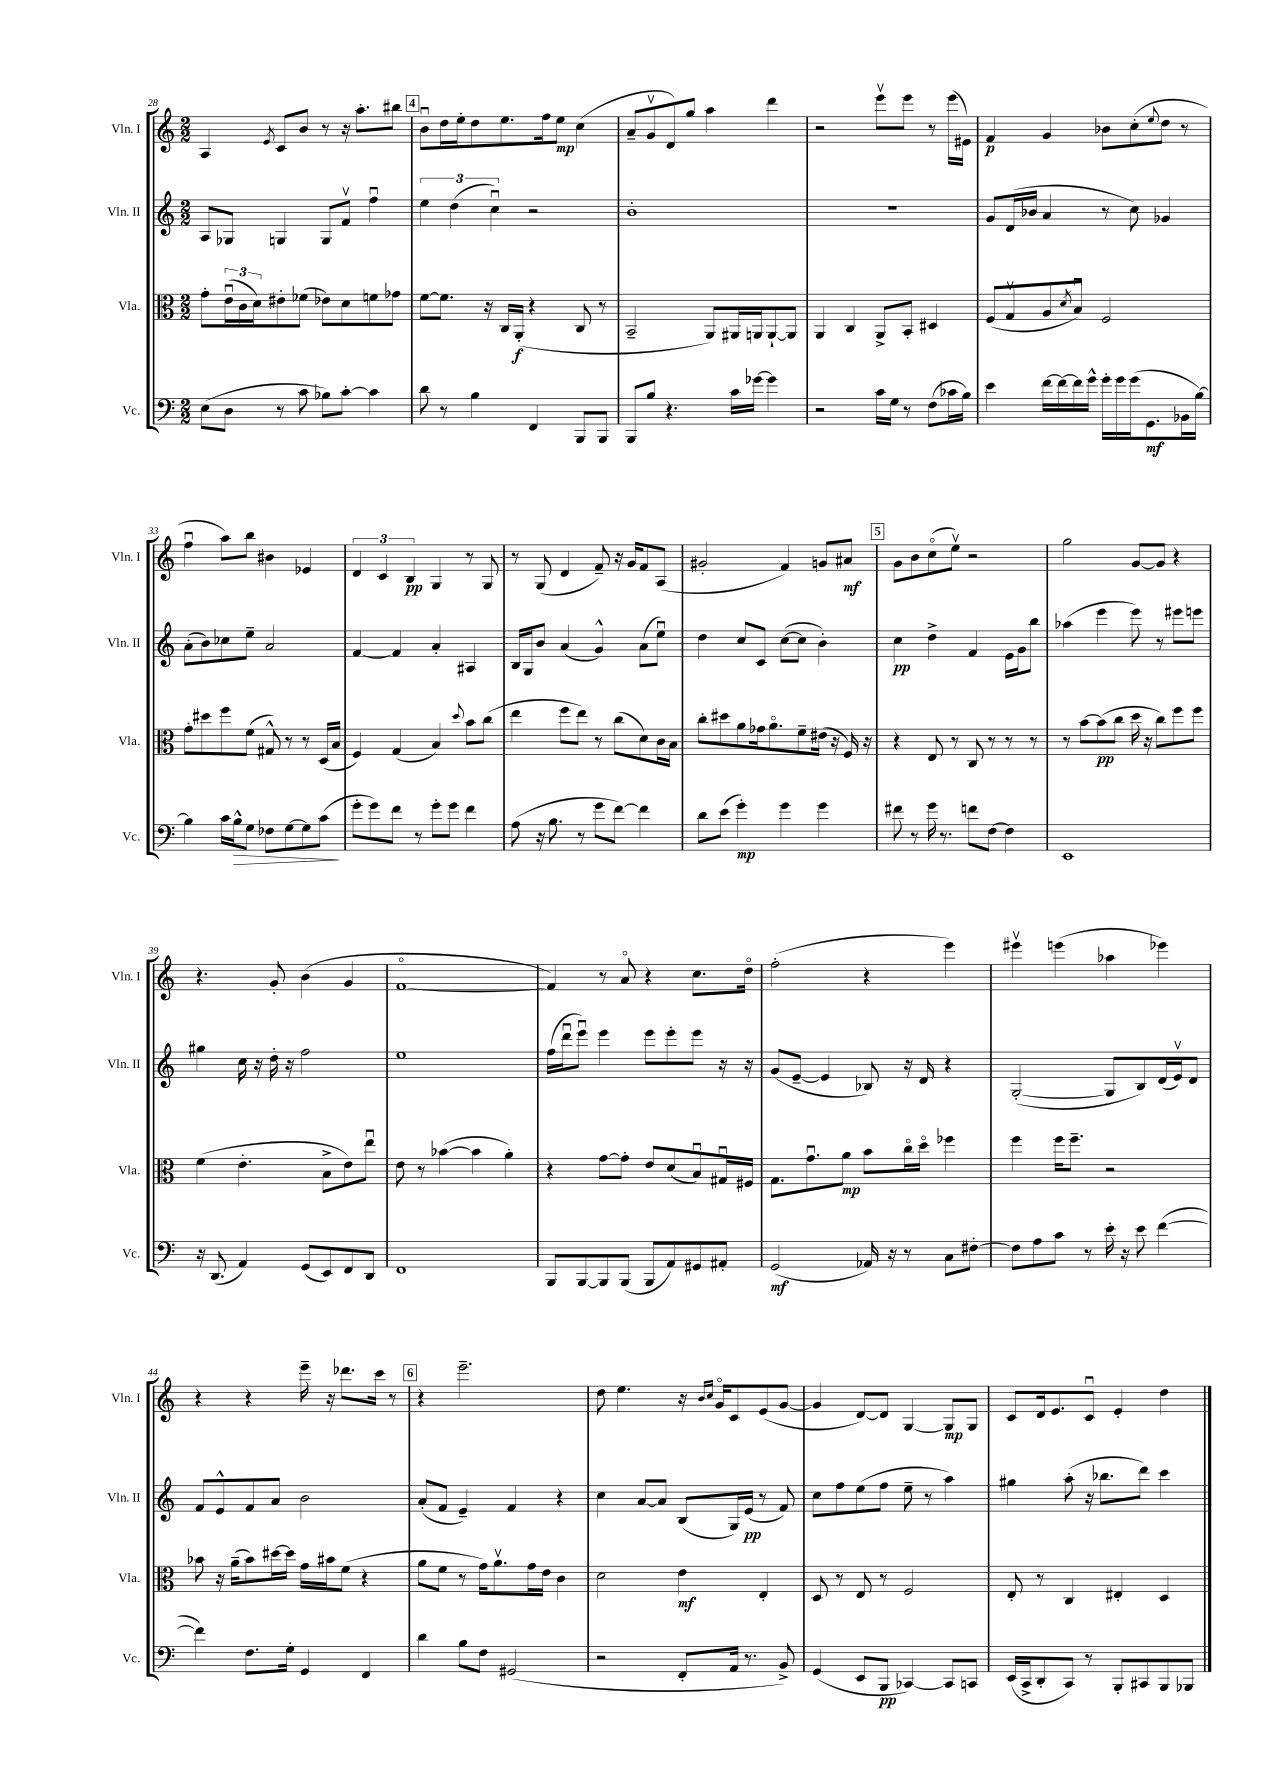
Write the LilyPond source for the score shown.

<<
\new StaffGroup <<
\new Staff = "s0" \with { instrumentName = "Vln. I" shortInstrumentName = "Vln. I" } {
    \clef treble \key c \major \numericTimeSignature \time 2/2
    a4 \acciaccatura { e'8 } c'8 b'8 r8 r16 a''8.-. bis''8 |
    \mark \markup { \box "4" } b'8\downbow d''16 e''16-. d''8 e''8. f''16 e''8\mp c''4( |
    a'8-- g'8\upbow d'8) g''8 a''4 d'''4 |
    r2 e'''8\upbow e'''8 r8 e'''16( eis'16) |
    f'4\p g'4 bes'8 c''8-.( \appoggiatura { e''8 } d''8 r8 |
    f''4\downbow a''8) b''8 bis'4 ees'4 |
    \tuplet 3/2 { d'4 c'4 b4\pp } g4 r8 g8 |
    r8 g8( d'4 f'8--) r16 g'16 f'8 a8( |
    gis'2-. f'4) g'8 ais'8\mf |
    \mark \markup { \box "5" } g'8 b'8 c''8\flageolet( e''8\upbow) r2 |
    g''2 g'8~ g'8 r4 |
    r4. g'8-. b'4( g'4 |
    f'1~\flageolet |
    f'4) r8 a'8\flageolet r4 c''8. d''16\flageolet |
    f''2-.( r4 e'''4) |
    eis'''4\upbow e'''4( aes''4 ees'''4) |
    r4 r4 e'''16-- r16 des'''8. c'''16 r8 |
    \mark \markup { \box "6" } r4 e'''2.-- |
    d''8 e''4. r16 \grace { b'16 c''16 } g'16\flageolet c'8 e'8( g'8~ |
    g'4 d'8~) d'8 g4~ g8\mp g8 |
    c'8 d'16 e'8. c'8\downbow e'4-. d''4 \bar "|." |
}
\new Staff = "s1" \with { instrumentName = "Vln. II" shortInstrumentName = "Vln. II" } {
    \clef treble \key c \major \numericTimeSignature \time 2/2
    a8 ges8 g4 g8 f'8\upbow f''4\downbow |
    \mark \markup { \box "4" } \tuplet 3/2 { e''4 d''4( c''4\downbow) } r2 |
    b'1-. |
    R1 |
    g'8 d'16( bes'16 a'4 r8 c''8) ges'4 |
    a'8-.( b'8) ces''8 e''8-- a'2 |
    f'4~ f'4 a'4-. ais4 |
    b16 g16 b'8 a'4( g'4-^) a'8( e''8\downbow) |
    d''4 c''8 c'8 c''8~( c''8 b'4-.) |
    \mark \markup { \box "5" } c''4\pp d''4-> f'4 e'16 g'16 b''8 |
    aes''4( e'''4 e'''8) r8 eis'''8 e'''8 |
    gis''4 c''16 r16 d''16-. r16 f''2 |
    e''1 |
    f''16( d'''16\downbow e'''8\downbow) e'''4 e'''8 e'''8-. e'''8 r16 r16 |
    g'8( e'8~-- e'4 bes8) r16 d'16 r4 |
    g2~-.( g8 b8) d'16( e'16\upbow) d'8 |
    f'8 e'8-^ f'8 a'8 b'2 |
    \mark \markup { \box "6" } a'8-.( f'8 e'4--) f'4 r4 |
    c''4 a'8~ a'8 b8( g16) e'16\pp( r8 f'8) |
    c''8 f''8 e''8( f''8 e''8-- r8 a''4) |
    gis''4 a''8-.( r16 bes''8. d'''8) c'''4 \bar "|." |
}
\new Staff = "s2" \with { instrumentName = "Vla." shortInstrumentName = "Vla." } {
    \clef alto \key c \major \numericTimeSignature \time 2/2
    g'8-. \tuplet 3/2 { e'16\downbow( c'16 d'16) } eis'8-. fes'8( ees'8) d'8 f'8 ges'8 |
    \mark \markup { \box "4" } f'8~ f'8. r16 c16 a,16-.\f( r4 c8 r8 |
    b,2-- a,8) ais,16 a,16 a,8~-! a,8 |
    a,4 c4 a,8-> b,8-. dis4 |
    f8( g8\upbow a8 \acciaccatura { d'8 } b8\downbow) f2 |
    g'8-. dis''8 f''8 f'8( gis8-^) r8 r8 d16( b16 |
    f4) g4( b4) \appoggiatura { d''8 } b'8 c''8( |
    e''4 f''8 e''8) r8 c''8( d'8) c'16 b16 |
    c''8-. dis''8 a'8 ges'16 a'8.\flageolet f'8-- eis'16( r16 f16) r16 |
    \mark \markup { \box "5" } r4 e8 r8 c8 r8 r8 r8 |
    r8 b'8~ b'8\pp( c''8 d''16 r16 c''8) f''8 f''8 |
    f'4( e'4.-. b8-> e'8) e''8\downbow |
    e'8 r8 bes'4~( bes'4 a'4-.) |
    r4 g'8~ g'8-. e'8 d'8( b8\downbow) gis16\downbow fis16 |
    g8. g'8.\downbow a'8\mp b'8 c''16\flageolet d''16\flageolet fes''4 |
    f''4 f''16 f''8.-- r2 |
    bes'8 r16 a'16--( bes'8) dis''16~ dis''16 g'16 bis'16 f'8( r4 |
    \mark \markup { \box "6" } a'8 f'8 r8 g'16) a'8.\upbow g'16 e'16 c'4 |
    d'2 e'4\mf e4-. |
    d8 r8 e8 r8 f2 |
    e8-. r8 c4 eis4-. d4 \bar "|." |
}
\new Staff = "s3" \with { instrumentName = "Vc." shortInstrumentName = "Vc." } {
    \clef bass \key c \major \numericTimeSignature \time 2/2
    e8( d8 r8 c'8 bes8) c'8~-. c'4 |
    \mark \markup { \box "4" } d'8 r8 b4 f,4 b,,8 b,,8 |
    b,,8 b8 r4. c'16 ges'16~ ges'4 |
    r2 c'16 g16 r8 f8( ces'16 b16) |
    e'4 f'16~ f'16~ f'16 g'16-^ g'16-. g'16 g'16( g,8.\mf bes,16 b16~) |
    b4 c'16 b16-^\> g8 fes8 g8~ g8 c'8\!( |
    g'8-. g'8) f'8 r8 g'8-. g'8 f'4 |
    a8( r16 b8. r8 g'8 f'8~) f'4 |
    d'8 e'8( g'4-.\mp) g'4 g'4 |
    \mark \markup { \box "5" } fis'8 r8 g'16 r8. f'8 f8~ f4 |
    e,1 |
    r16 d,8.( a,4) g,8( e,8) f,8 d,8 |
    f,1 |
    b,,8 b,,8~ b,,8 b,,8( b,,8 a,8) gis,8 ais,8-. |
    g,2\mf( aes,16) r16 r8 c8 fis8~-. |
    fis8 a8 c'8 r8 e'16-. r16 e'8 f'4~( |
    f'4) f8. g16-. g,4 f,4 |
    \mark \markup { \box "6" } d'4 b8 f8 gis,2( |
    r2 f,8-. a,16 r8. b,8->) |
    g,4( e,8 b,,8\pp ces,4~) ces,8 c,8 |
    e,16( c,16-> d,8-. c,8) r8 b,,8-. cis,8 b,,8 bes,,8 \bar "|." |
}
>>
>>
\layout { \context { \Score currentBarNumber = #28 } }
